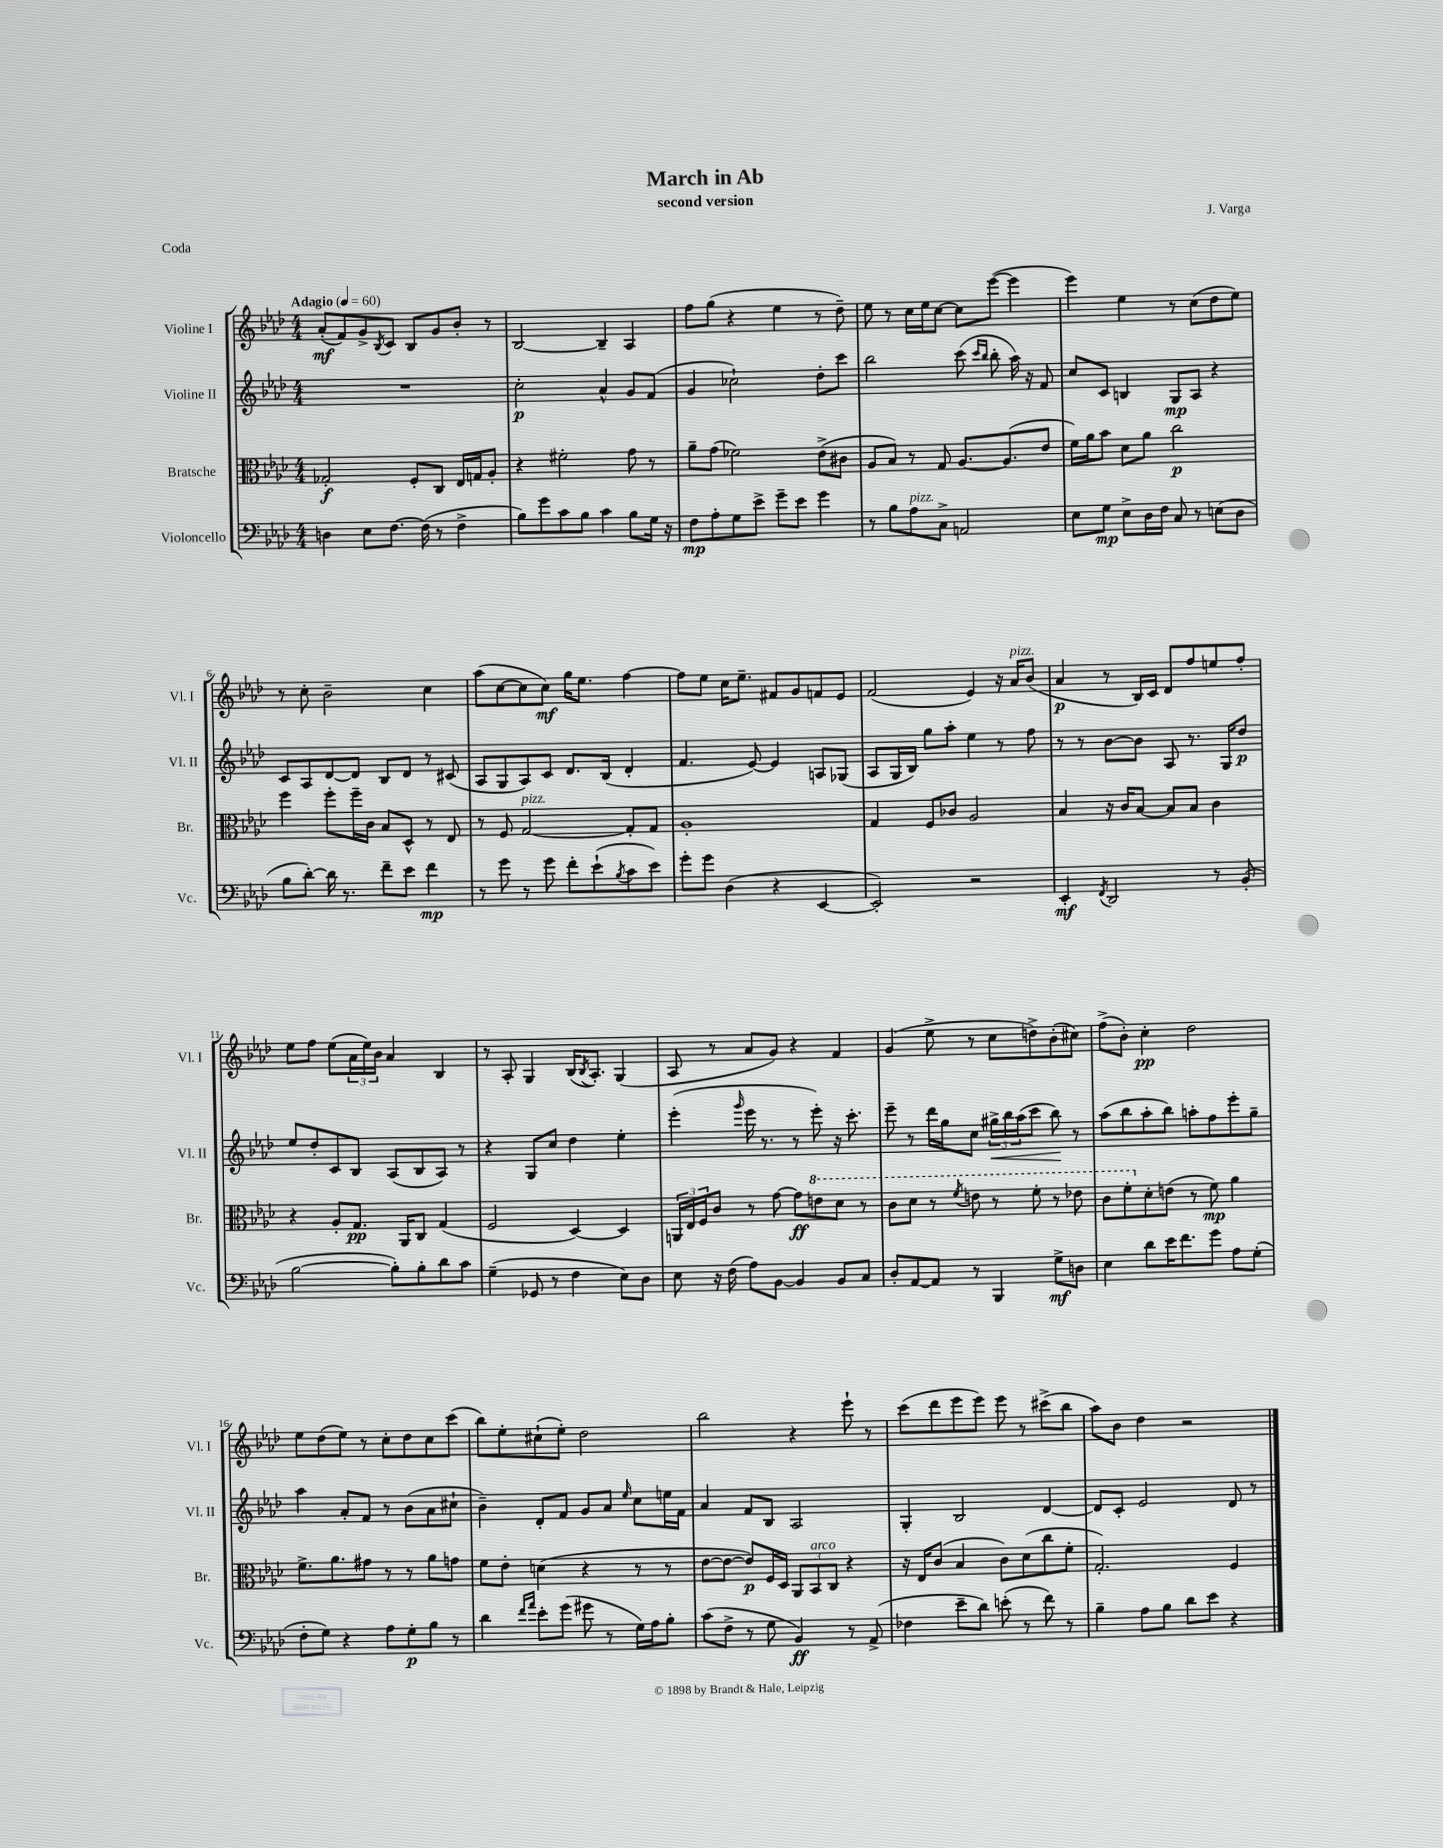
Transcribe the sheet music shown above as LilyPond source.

\header { title = "March in Ab" composer = "J. Varga" subtitle = "second version" piece = "Coda" }
<<
\new StaffGroup <<
\new Staff = "s0" \with { instrumentName = "Violine I" shortInstrumentName = "Vl. I" } {
    \clef treble \key aes \major \numericTimeSignature \time 4/4 \tempo "Adagio" 4 = 60
    aes'8-.\mf( f'8) g'8-> \acciaccatura { bes8 } c'8 bes8 g'8 bes'8-. r8 |
    bes2~ bes4-- aes4 |
    f''8 g''8( r4 ees''4 r8 des''8--) |
    ees''8 r8 c''16 ees''16 c''8~ c''8 ees'''8~( ees'''4 |
    ees'''4) ees''4 r8 c''8( des''8 ees''8) |
    r8 c''8-. bes'2-- c''4 |
    aes''8( c''8~ c''8 c''8\mf) g''16 ees''8. f''4~ |
    f''8 ees''8 c''16 ees''8.-- fis'8 g'8 f'8 ees'8 |
    f'2( ees'4) r16 aes'16^\markup { \italic "pizz." } bes'8( |
    aes'4\p r8 bes16) c'16 des'8 f''8 e''8 f''8-. |
    ees''8 f''8 ees''8( \tuplet 3/2 { aes'16 ees''16) bes'16 } aes'4 bes4 |
    r8 aes8-. g4 bes16( \acciaccatura { bes8 } aes8.-.) g4( |
    aes8 r8 aes'8 g'8) r4 f'4 |
    g'4( ees''8-> r8 c''8 d''8->) bes'8-.( cis''8) |
    f''8->( bes'8-.) c''4-.\pp des''2 |
    ees''8 des''8( ees''8) r8 c''8-. des''8 c''8 c'''8( |
    bes''8) ees''8-. cis''8-!( ees''8-.) des''2 |
    bes''2 r4 ees'''8-! r8 |
    c'''8( des'''8 ees'''8 ees'''8) ees'''8 r8 cis'''8->( bes''8 |
    aes''8) bes'8 des''4 r2 \bar "|." |
}
\new Staff = "s1" \with { instrumentName = "Violine II" shortInstrumentName = "Vl. II" } {
    \clef treble \key aes \major \numericTimeSignature \time 4/4
    R1 |
    c''2-.\p aes'4-^ g'8 f'8( |
    g'4 ces''2-!) des''8-. c'''8 |
    bes''2 c'''8( \grace { c'''16 bes''16 } bes''8-. aes''16) r16 f'8 |
    c''8 c'8 b4 g8\mp aes8 r4 |
    c'8 aes8 des'8~ des'8 bes8 des'8 r8 cis'8( |
    aes8 g8 aes8) c'8 des'8. bes16( des'4-. |
    f'4. ees'8~) ees'4 a8 ges8( |
    aes8 g16 bes16) g''8 aes''8-. ees''4 r8 f''8 |
    r8 r8 bes'8~ bes'8 aes8 r8. g16 des''8\p |
    ees''8 des''8-. c'8 bes8 aes8( bes8 aes8) r8 |
    r4 g8 c''8 des''4 ees''4-. |
    ees'''4-.( \grace { g'''16 } ees'''16 r8. r8 ees'''8-.) r16 c'''8.-. |
    ees'''8-- r8 des'''16 g''16 c''8 \tuplet 3/2 { gis''16->\< bes''16 aes''16( } c'''8 bes''8\!) r8 |
    aes''8( bes''8 aes''8-. bes''8) a''8-. f''8 ees'''8-. g''8-- |
    aes''4 aes'8-. f'8 r8 bes'8( aes'8 cis''8-! |
    bes'4--) des'8-. f'8 g'8 aes'8 \grace { ees''16 } c''8 e''16 f'16 |
    aes'4 f'8 bes8 aes2 |
    g4-. bes2 des'4~ |
    des'8 c'8-. ees'2 des'8 r8 \bar "|." |
}
\new Staff = "s2" \with { instrumentName = "Bratsche" shortInstrumentName = "Br." } {
    \clef alto \key aes \major \numericTimeSignature \time 4/4
    ges2-.\f f8-. c8 ees16 g16 aes8-. |
    r4 fis'2-. g'8 r8 |
    aes'8-- g'8( fes'2) ees'8->( cis'8 |
    aes8 bes8) r8 g8 aes8.~ aes8.( ees'8 |
    f'16) aes'16 bes'8 des'8 aes'8 c''2\p |
    f''4 f''8-. f''16-- c'16 bes8 des8-^ r8 ees8 |
    r8 f8 g2~^\markup { \italic "pizz." } g8-. g8 |
    aes1-. |
    g4 f8 ces'8 aes2 |
    bes4 r16 c'16 bes8~ bes8 bes8 c'4 |
    r4 aes8-. g8.\pp aes,16 c8 g4( |
    f2 des4~) des4 |
    \tuplet 3/2 { a,16 ees16 f16 } c'8 r8 g'8~ g'8\ff \ottava #1 e''8 des''8 r8 |
    c''8 des''8 r8 \acciaccatura { f''8 } e''8 r8 f''8-. r8 ees''8 |
    c''8 f''8-. \ottava #0 des'8-. e'8( r8 f'8\mp) aes'4 |
    f'8.-> aes'8. gis'8 r8 r8 aes'8 g'8 |
    f'8 ees'8-. d'4( r4 r8 r8 |
    ees'8~ ees'8~ ees'8\p) f16 des16 \tuplet 3/2 { aes,8 bes,8^\markup { \italic "arco" } c8 } r4 |
    r16 ees16 c'8( bes4 c'8) des'8( c''8 f'8-. |
    g2.-.) f4 \bar "|." |
}
\new Staff = "s3" \with { instrumentName = "Violoncello" shortInstrumentName = "Vc." } {
    \clef bass \key aes \major \numericTimeSignature \time 4/4
    d4 ees8 f8.~ f16( r8 f4-> |
    bes8) g'8 c'8 bes8 c'4 bes8 g16 r16 |
    f8\mp aes8-. g8 ees'8-> g'8-- ees'8 g'4 |
    r8 bes8 aes8^\markup { \italic "pizz." } c8-> a,2 |
    ees8 g8\mp ees8-> des16 f16 c8 r8 e8( des8 |
    bes8 des'8~-.) des'16 r8. f'8-- ees'8 f'4\mp |
    r8 g'8 r8 g'8 f'8-. ees'8-!( \acciaccatura { bes8 } c'8 ees'8) |
    g'8-. g'8 des4( r4 ees,4~ |
    ees,2-.) r2 |
    ees,4-.\mf \acciaccatura { f,8 } des,2 r8 bes,8-.( |
    bes2~ bes8-.) bes8-. des'8 c'8 |
    g4--( ges,8 r8 f4 ees8) des8 |
    ees8 r16 f16( aes8) bes,8~ bes,4 bes,8 c8 |
    des8-. aes,8~ aes,8 r8 bes,,4 g8->\mf d8 |
    ees4 des'8 ees'16 f'8. g'8 aes8 g8-.( |
    f8-. g8) r4 aes8 g8-.\p bes8 r8 |
    des'4 \grace { f'16 aes'16 } ees'8-. g'8( gis'8 r8 g16) aes16 bes8-. |
    c'8( f8-> r8 g8 bes,4\ff) r8 aes,8->( |
    fes4 ees'8-- des'8) e'8-.( r8 f'8) r8 |
    bes4-- aes8 bes8 des'8 ees'8 r4 \bar "|." |
}
>>
>>
